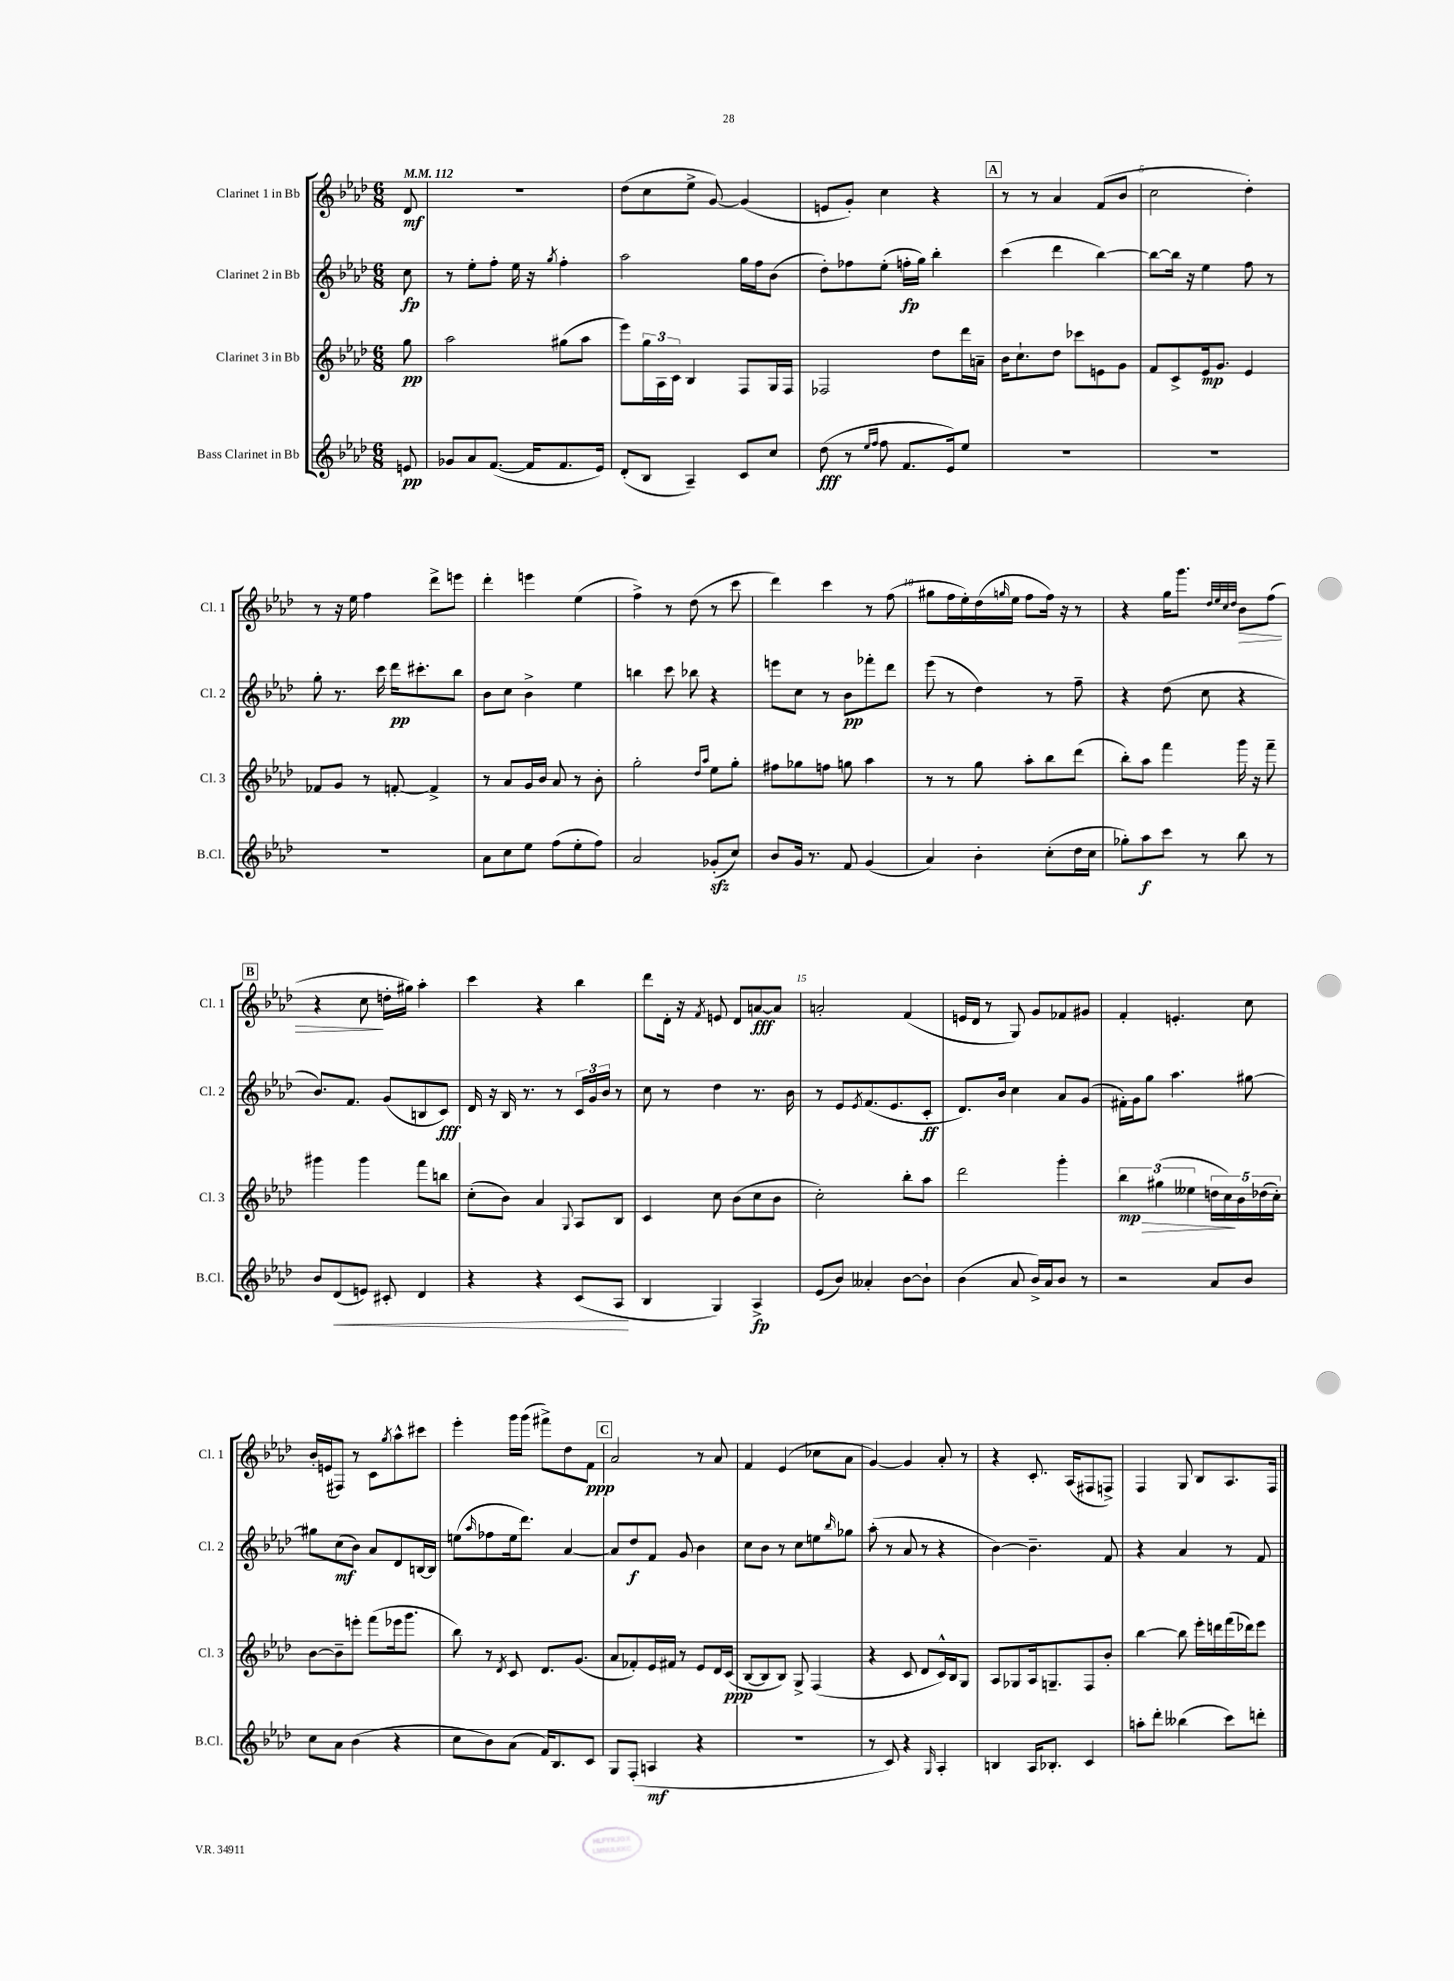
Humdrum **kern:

**kern	**kern	**kern	**kern
*staff4	*staff3	*staff2	*staff1
*clefG2	*clefG2	*clefG2	*clefG2
*k[b-e-a-d-]	*k[b-e-a-d-]	*k[b-e-a-d-]	*k[b-e-a-d-]
*M6/8	*M6/8	*M6/8	*M6/8
*MM112	*MM112	*MM112	*MM112
8e	8gg	8cc	8d-
=	=	=	=
8g-	2aa-	8r	2.r
8a-	.	8ee-'	.
([8.f	.	8ff'	.
.	.	16ee-	.
16f]	.	16r	.
.	.	8qgg	.
8.f	(8gg#	4ff'	.
.	8aa-	.	.
16e-)	.	.	.
=	=	=	=
(8d-'	8eee-)	2aa-	(8dd-
8B-	24gg	.	8cc
.	24A-	.	.
.	24c	.	.
4A-~)	4B-	.	8ee-^
.	.	.	[8g)
8c	8F	16gg	(4g]
.	.	16ff	.
8cc	16G	(8b-	.
.	16F	.	.
=	=	=	=
(8dd-	2F-	8dd-')	8e
8r	.	8ff-	8g')
16qqee-	.	.	.
16qqff	.	.	.
8ff	.	(8ee-'	4cc
8.f	.	16ff'	.
.	.	16gg)	.
.	8dd-	4bb-'	4r
16e-)	.	.	.
8ee-	16ddd-	.	.
.	16a~	.	.
=	=	=	=
2.r	16b-	(4ccc	8r
.	8.cc`	.	.
.	.	.	8r
.	8dd-	4ddd-	4a-
.	8ccc-	.	.
.	8e	[4bb-)	(8f
.	8g	.	8b-
=	=	=	=
2.r	8f	8bb-_	2cc
.	8c^	16bb-]	.
.	.	16r	.
.	16e-	4ee-	.
.	8.g	.	.
.	4e-	8ff	4dd-')
.	.	8r	.
=	=	=	=
2.r	8f-	8gg'	8r
.	8g	8.r	16r
.	.	.	16ee-
.	8r	.	4ff
.	.	16ccc	.
.	[8f'	16ddd-	.
.	.	8.ccc#'	.
.	4f^]	.	8ddd-^
.	.	8bb-	8eee
=	=	=	=
8a-	8r	8b-	4ddd-'
8cc	8a-	8cc	.
8ee-	16g	4b-^	4eee
.	16b-	.	.
(8ff	8a-	.	.
8ee-'	8r	4ee-	(4ee-
8ff)	8b-'	.	.
=	=	=	=
2a-	2gg'	4bb	4ff^)
.	.	8ccc	8r
.	.	8bb-	(8dd-
.	16qqdd-	.	.
.	16qqaa-	.	.
(8g-'	8ee-	4r	8r
8cc)	8gg'	.	8ccc
=	=	=	=
8b-	8ff#	8eee	4ddd-)
16g	8gg-	8cc	.
8.r	.	.	.
.	8ff	8r	4ccc
8f	8gg	8b-	.
(4g	4aa-	8fff-'	8r
.	.	8ddd-	(8ff
=	=	=	=
4a-)	8r	(8eee-	8gg#
.	8r	8r	16ff
.	.	.	16ee-')
4b-'	8gg	4dd-)	(16dd-
.	.	.	16qqgg
.	.	.	16ee-
.	8aa-'	.	8ff
(8cc'	8bb-	8r	16ff)
.	.	.	16r
16dd-	(8ddd-	8ff~	8r
16cc	.	.	.
=	=	=	=
8gg-')	8bb-')	4r	4r
8aa-	8aa-	.	.
8ccc	4fff	(8dd-	16gg
.	.	.	8.ggg
8r	.	8cc	.
.	.	.	32qqdd-
.	.	.	32qqee-
.	.	.	32qqcc
.	.	.	32qqdd-
8bb-	16ggg	4r	8b-
.	16r	.	.
8r	8fff~	.	(8ff
=	=	=	=
8b-	4ggg#	8.b-)	4r
(8d-	.	.	.
.	.	8.f	.
8e)	4ggg#	.	8cc
8c#'	.	(8g	16dd'
.	.	.	16gg#)
4d-	8fff	8B	4aa-'
.	8bb	8c)	.
=	=	=	=
4r	(8cc'	16d-	4ccc
.	.	16r	.
.	8b-)	16B-	.
.	.	8.r	.
4r	4a-	.	4r
.	.	8r	.
.	8qqG	.	.
(8c	8A-	24c	4bb-
.	.	24g	.
.	.	24b-	.
8A-	8B-	8r	.
=	=	=	=
4B-	4c	8cc	8ddd-
.	.	8r	16d-'
.	.	.	16r
.	.	.	8qf
4G)	8cc	4dd-	8e
.	(8b-	.	8d-
4A-^	8cc	8.r	[8a
.	8b-	.	8a]
.	.	16b-	.
=	=	=	=
(8e-	2cc')	8r	2a'
8b-)	.	8e-	.
.	.	8qe-	.
4a--'	.	(8.f	.
.	.	8.e-	.
[8b-	8bb-'	.	(4f
8b-`]	8aa-	8c'	.
=	=	=	=
(4b-	2ddd-	8.d-)	16e
.	.	.	16d-
.	.	.	8r
.	.	16b-	.
8a-	.	4cc	8G)
16b-^)	.	.	8g
16a-	.	.	.
8b-	4ggg'	8a-	8f-
8r	.	(8g	8g#
=	=	=	=
2r	6bb-	16f#')	4f'
.	.	16g	.
.	.	8gg	.
.	(6gg#	.	.
.	.	4.aa-	4.e'
.	6ee--	.	.
8a-	20dd	.	.
.	20cc)	.	.
.	20b-	.	.
8b-	.	[8gg#	8cc
.	(20dd-	.	.
.	20cc')	.	.
=	=	=	=
8cc	[8b-	8gg#]	16b-'
.	.	.	(16e
8a-	8b-~]	(8cc	8F#)
(4b-	8eee'	8b-)	8r
.	(8fff	8a-	8c
.	.	.	8qgg
4r	16eee-	8d-	8aa-^^
.	8.ggg	.	.
.	.	[16B	8ccc#
.	.	16B]	.
=	=	=	=
8cc	8bb-)	(8ee	4eee-'
.	.	16qqaa-	.
8b-)	8r	8ff-	.
.	8qd-	.	.
(8a-	8c	16ee	16ggg
.	.	8.ddd-)	(16ggg
16f)	8.d-	.	8fff#^)
8.B-	.	.	.
.	.	[4a-	8dd-
.	(8.g	.	.
8c	.	.	8f
=	=	=	=
8G	8a-	8a-]	2a-
(8F'	8f-')	8dd-	.
4A	16e-	8f	.
.	16f#	.	.
.	8r	8g	.
4r	8e-	4b-	8r
.	16d-	.	8a-
.	(16c	.	.
=	=	=	=
2.r	[8B-	8cc	4f
.	8B-]	8b-	.
.	8B-)	8r	(4e-
.	8G^	8cc	.
.	(4F	8ee	8cc-
.	.	16qqbb-	.
.	.	8gg-	8a-
=	=	=	=
8r	4r	(8aa-'	[4g)
8c)	.	8r	.
4r	8c	8a-	4g]
.	8d-	8r	.
16qqG	.	.	.
4A-'	16c^^)	4r	8a-'
.	16B-	.	.
.	8G	.	8r
=	=	=	=
4B	8A-	[4b-)	4r
.	8G-	.	.
16A-	16A-	4.b-~]	8.c'
8.B-'	8.G~	.	.
.	.	.	(16A-
4c	8F	.	8F#
.	8b-'	8f	8F^)
=	=	=	=
8aa'	[4bb-	4r	4F
8ddd-'	.	.	.
(4bb--	8bb-]	4a-	8G
.	16eee-'	.	8B-
.	16ddd	.	.
8ccc)	(16fff	8r	8.A-
.	16ddd-)	.	.
8ddd'	8eee-	8f	.
.	.	.	16F
==	==	==	==
*-	*-	*-	*-
